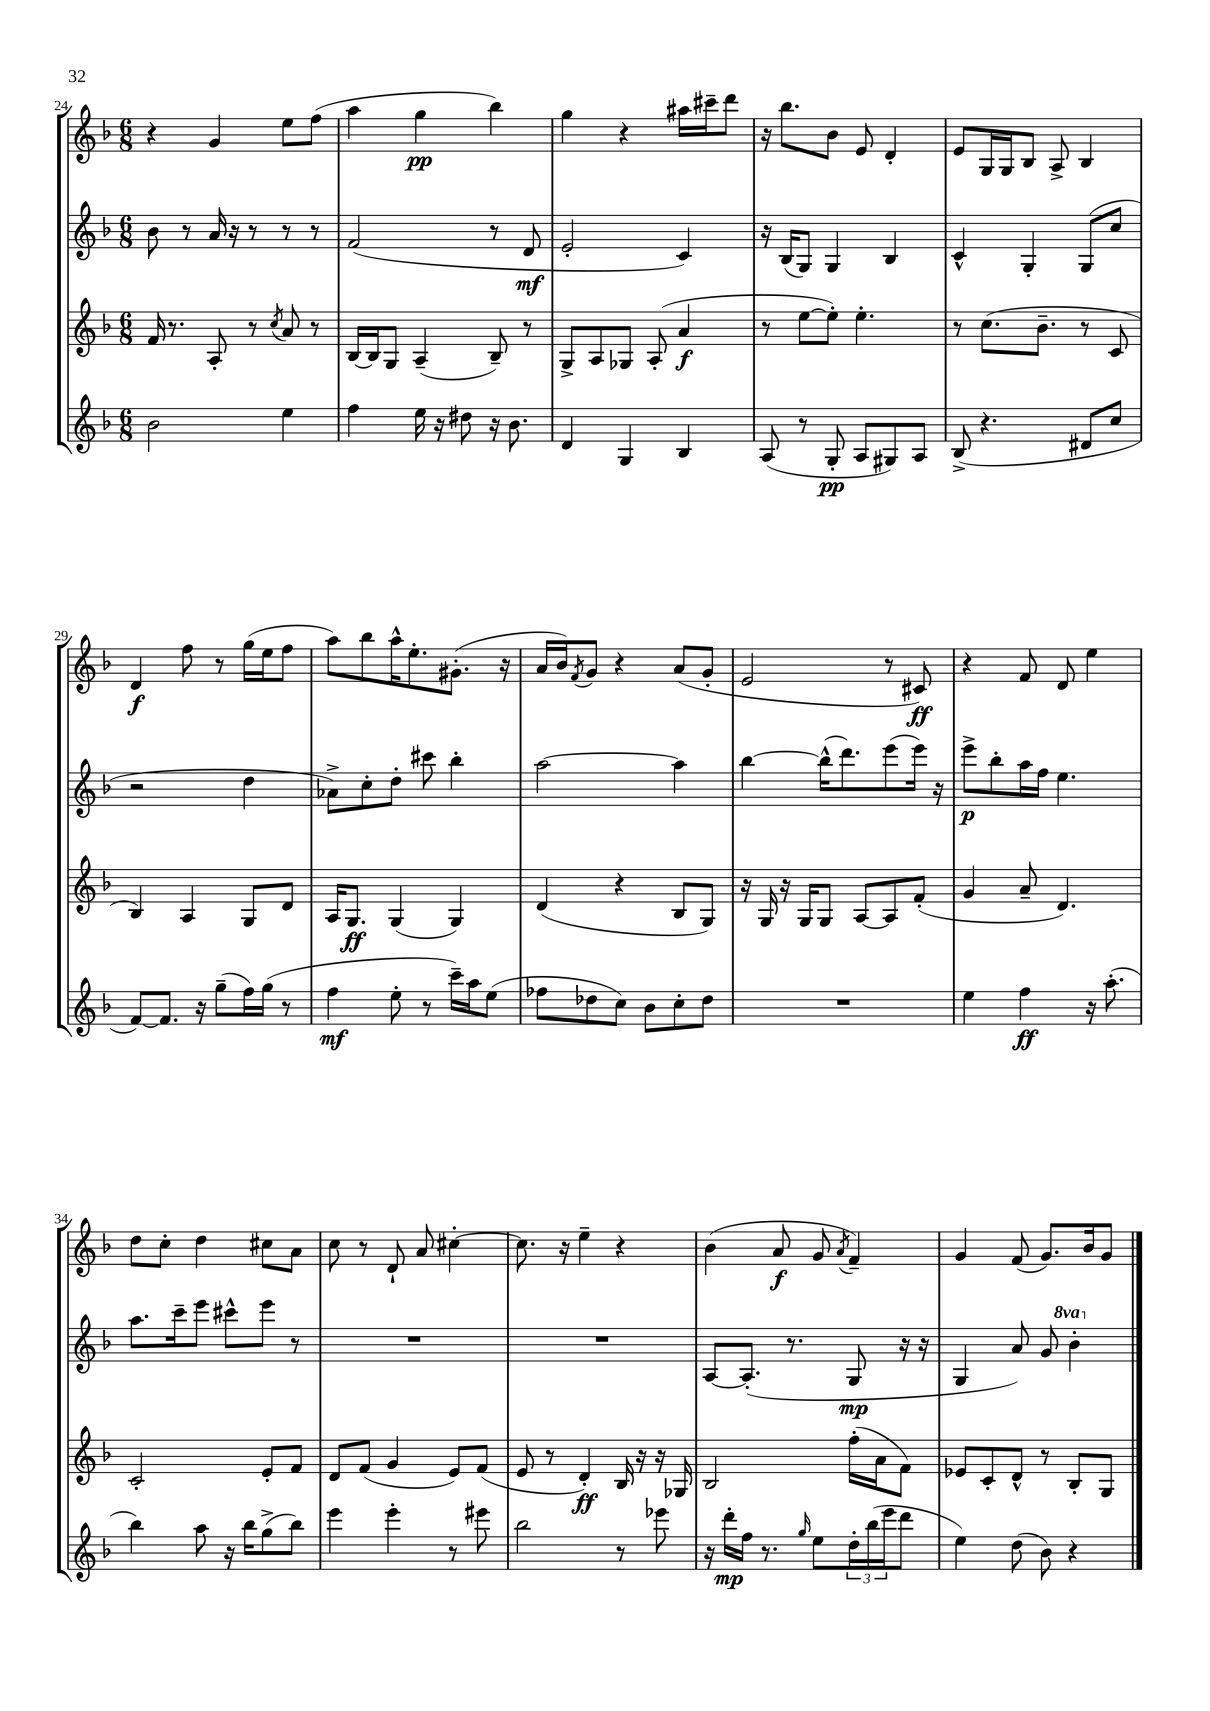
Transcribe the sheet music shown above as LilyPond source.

<<
\new StaffGroup <<
\new Staff = "s0" {
    \clef treble \key f \major \numericTimeSignature \time 6/8
    r4 g'4 e''8 f''8( |
    a''4 g''4\pp bes''4) |
    g''4 r4 ais''16 cis'''16-- d'''8 |
    r16 bes''8. bes'8 e'8 d'4-. |
    e'8 g16 g16 bes8 a8-> bes4 |
    d'4\f f''8 r8 g''16( e''16 f''8 |
    a''8) bes''8 a''16-^ e''8.-. gis'8.-.( r16 |
    a'16 bes'16) \acciaccatura { f'8 } g'8 r4 a'8( g'8-. |
    e'2 r8 cis'8\ff) |
    r4 f'8 d'8 e''4 |
    d''8 c''8-. d''4 cis''8 a'8 |
    c''8 r8 d'8-! a'8 cis''4~-. |
    cis''8. r16 e''4-- r4 |
    bes'4( a'8\f g'8 \acciaccatura { a'8 } f'4--) |
    g'4 f'8( g'8.) bes'16 g'8 \bar "|." |
}
\new Staff = "s1" {
    \clef treble \key f \major \numericTimeSignature \time 6/8 \set Staff.ottavationMarkups = #ottavation-simple-ordinals
    bes'8 r8 a'16 r16 r8 r8 r8 |
    f'2( r8 d'8\mf |
    e'2-. c'4) |
    r16 bes16( g8) g4 bes4 |
    c'4-^ g4-. g8( c''8 |
    r2 d''4 |
    aes'8->) c''8-. d''8-. cis'''8 bes''4-. |
    a''2~ a''4 |
    bes''4~ bes''16-^( d'''8.) e'''8( e'''16) r16 |
    e'''8->\p bes''8-. a''16 f''16 e''4. |
    a''8. c'''16-- e'''8 cis'''8-^ e'''8 r8 |
    R2. |
    R2. |
    a8~ a8.-.( r8. g8\mp r16 r16 |
    g4 a'8) g'8 \ottava #1 bes''4-. \ottava #0 \bar "|." |
}
\new Staff = "s2" {
    \clef treble \key f \major \numericTimeSignature \time 6/8
    f'16 r8. a8-. r8 \acciaccatura { c''8 } a'8 r8 |
    bes16~ bes16 g8 a4--( bes8--) r8 |
    g8-> a8 ges8 a8-.( a'4\f |
    r8 e''8~ e''8-.) e''4.-. |
    r8 c''8.( bes'8.-- r8 c'8 |
    bes4) a4 g8 d'8 |
    a16 g8.\ff g4( g4) |
    d'4( r4 bes8 g8) |
    r16 g16 r16 g16 g8 a8~ a8 f'8-.( |
    g'4 a'8-- d'4.) |
    c'2-. e'8-. f'8 |
    d'8 f'8( g'4 e'8) f'8( |
    e'8 r8 d'4-.\ff) bes16 r16 r16 ges16 |
    bes2 f''16-.( a'16 f'8) |
    ees'8 c'8-. d'8-^ r8 bes8-. g8 \bar "|." |
}
\new Staff = "s3" {
    \clef treble \key f \major \numericTimeSignature \time 6/8
    bes'2 e''4 |
    f''4 e''16 r16 dis''8 r16 bes'8. |
    d'4 g4 bes4 |
    a8( r8 g8-.\pp a8 gis8) a8 |
    bes8->( r4. dis'8 c''8 |
    f'8~) f'8. r16 g''8--( f''16) g''16( r8 |
    f''4\mf e''8-. r8 c'''16--) a''16 e''8( |
    fes''8 des''8 c''8) bes'8 c''8-. des''8 |
    R2. |
    e''4 f''4\ff r16 a''8.-.( |
    bes''4) a''8 r16 bes''16 g''8->( bes''8) |
    e'''4 e'''4-. r8 eis'''8 |
    bes''2 r8 ees'''8 |
    r16 d'''16-.\mp f''16 r8. \grace { g''16 } e''8 \tuplet 3/2 { d''16-. bes''16( e'''16 } d'''8 |
    e''4) d''8( bes'8) r4 \bar "|." |
}
>>
>>
\layout { \context { \Score currentBarNumber = #24 } }
